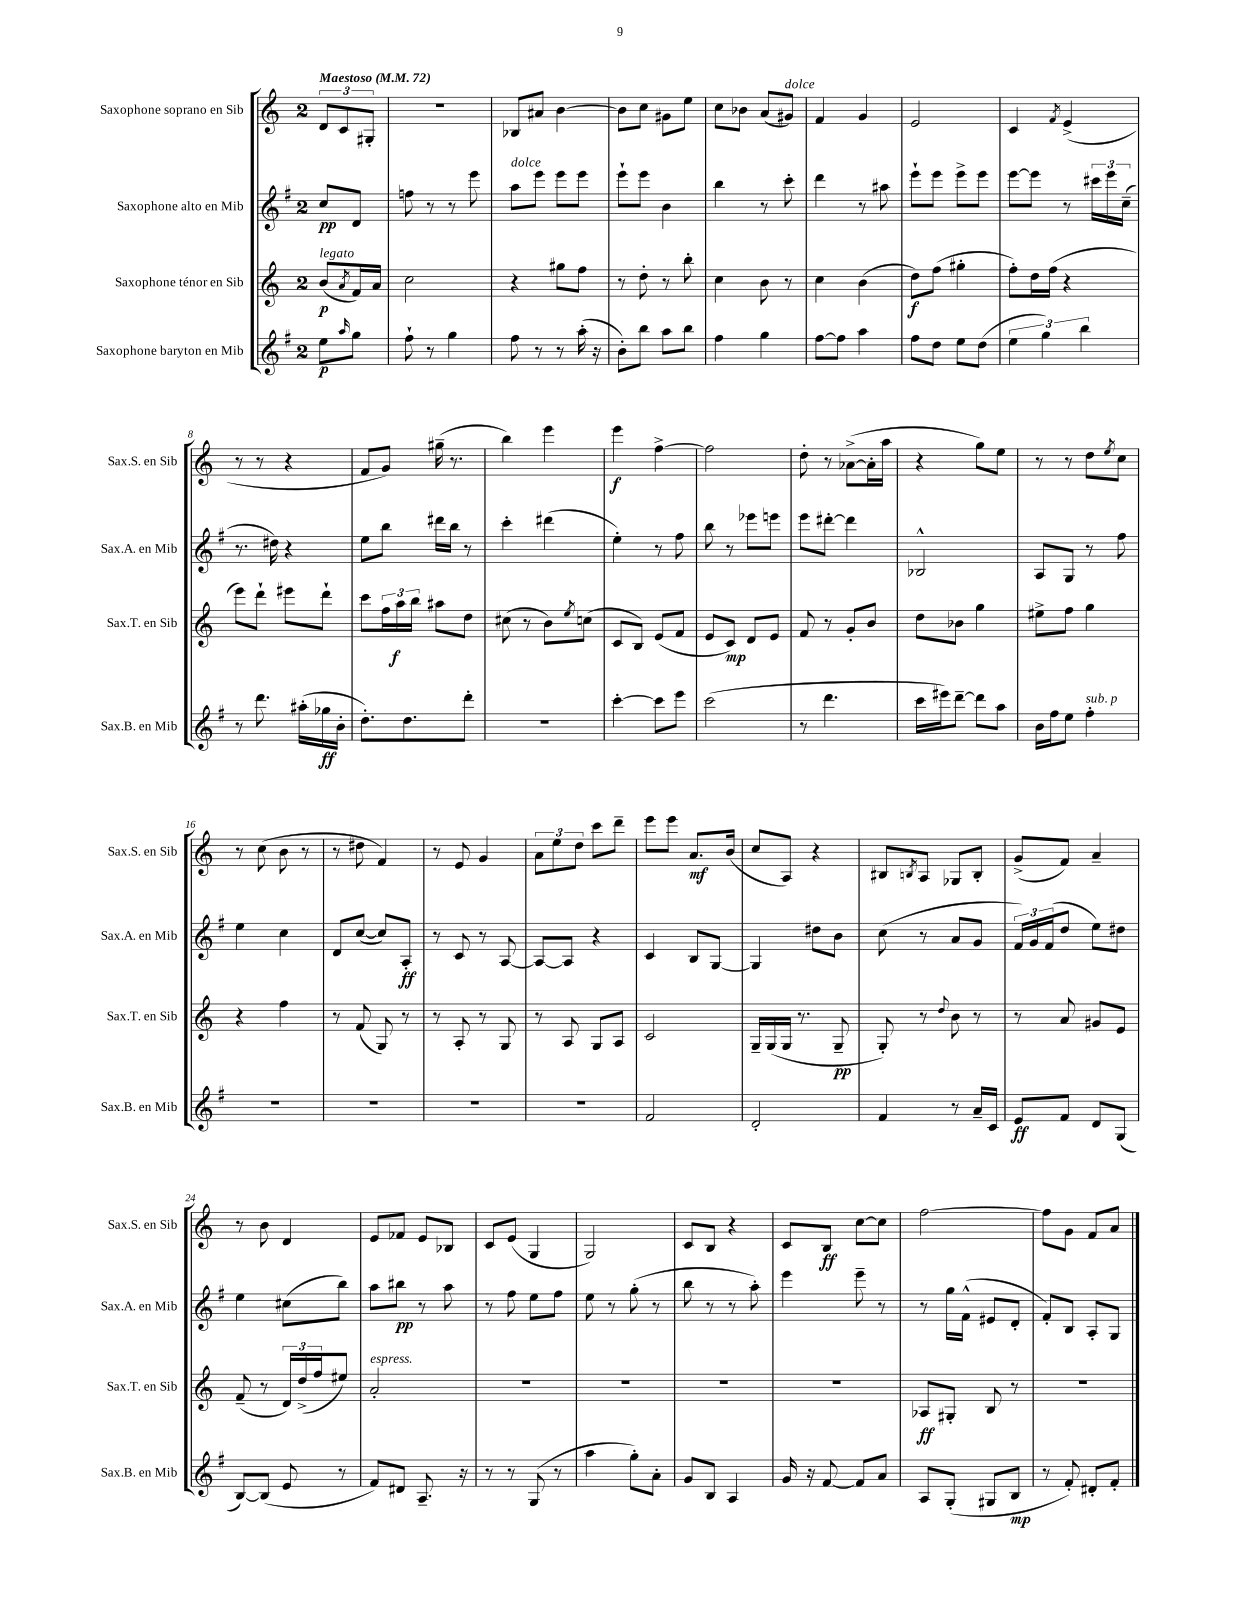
<<
\new StaffGroup <<
\new Staff = "s0" \with { instrumentName = "Saxophone soprano en Sib" shortInstrumentName = "Sax.S. en Sib" } {
    \clef treble \key c \major \once \override Staff.TimeSignature.style = #'single-digit \time 2/4 \partial 4 \tempo "Maestoso" 4 = 72
    \tuplet 3/2 { d'8 c'8 gis8-. } |
    R2 |
    bes8 ais'8 b'4~ |
    b'8 c''8 gis'8 e''8 |
    c''8 bes'8 a'8( gis'8^\markup { \italic "dolce" }) |
    f'4 g'4 |
    e'2 |
    c'4 \acciaccatura { f'8 } e'4->( |
    r8 r8 r4 |
    f'8 g'8) gis''16--( r8. |
    b''4) e'''4 |
    e'''4\f f''4~-> |
    f''2 |
    d''8-. r8 aes'8~->( aes'16-. a''16 |
    r4 g''8) e''8 |
    r8 r8 d''8 \acciaccatura { e''8 } c''8 |
    r8 c''8( b'8 r8 |
    r8 dis''8 f'4) |
    r8 e'8 g'4 |
    \tuplet 3/2 { a'8 e''8 d''8 } c'''8 d'''8-- |
    e'''8 e'''8 a'8.\mf b'16( |
    c''8 a8) r4 |
    bis8 \acciaccatura { b8 } a8 ges8 b8-. |
    g'8->( f'8) a'4-- |
    r8 b'8 d'4 |
    e'8 fes'8 e'8 bes8 |
    c'8 e'8( g4 |
    g2) |
    c'8 b8 r4 |
    c'8 b8\ff c''8~ c''8 |
    f''2~ |
    f''8 g'8 f'8 a'8 \bar "|." |
}
\new Staff = "s1" \with { instrumentName = "Saxophone alto en Mib" shortInstrumentName = "Sax.A. en Mib" } {
    \clef treble \key g \major \once \override Staff.TimeSignature.style = #'single-digit \time 2/4 \partial 4
    c''8\pp d'8 |
    f''8 r8 r8 e'''8 |
    a''8^\markup { \italic "dolce" } e'''8 e'''8 e'''8 |
    e'''8-! e'''8 b'4 |
    b''4 r8 c'''8-. |
    d'''4 r8 ais''8 |
    e'''8-! e'''8 e'''8-> e'''8 |
    e'''8~ e'''8 r8 \tuplet 3/2 { cis'''16 e'''16 c''16--( } |
    r8. dis''16) r4 |
    e''8 b''8 dis'''16 b''16 r8 |
    c'''4-. dis'''4( |
    e''4-.) r8 fis''8 |
    b''8 r8 ees'''8 e'''8 |
    e'''8 dis'''8~-. dis'''4 |
    bes2-^ |
    a8 g8 r8 fis''8 |
    e''4 c''4 |
    d'8 c''8~( c''8) a8-.\ff |
    r8 c'8 r8 a8~ |
    a8~ a8 r4 |
    c'4 b8 g8~ |
    g4 dis''8 b'8 |
    c''8( r8 a'8 g'8 |
    \tuplet 3/2 { fis'16) g'16 fis'16( } d''8 e''8) dis''8 |
    e''4 cis''8( b''8) |
    a''8 bis''8\pp r8 a''8 |
    r8 fis''8 e''8 fis''8 |
    e''8 r8 g''8-.( r8 |
    b''8 r8 r8 a''8-.) |
    e'''4 e'''8-- r8 |
    r8 g''16 fis'16-^( eis'8 d'8-. |
    fis'8-.) b8 a8-. g8 \bar "|." |
}
\new Staff = "s2" \with { instrumentName = "Saxophone ténor en Sib" shortInstrumentName = "Sax.T. en Sib" } {
    \clef treble \key c \major \once \override Staff.TimeSignature.style = #'single-digit \time 2/4 \partial 4
    b'8\p^\markup { \italic "legato" }( \acciaccatura { a'8 } f'16) a'16 |
    c''2 |
    r4 gis''8 f''8 |
    r8 d''8-. r8 b''8-. |
    c''4 b'8 r8 |
    c''4 b'4( |
    d''8\f) f''8( gis''4-. |
    f''8-.) d''16 f''16( r4 |
    e'''8) d'''8-! eis'''8 d'''8-! |
    c'''8 \tuplet 3/2 { f''16 a''16\f b''16 } ais''8 d''8 |
    cis''8( r8 b'8) \acciaccatura { e''8 } c''8( |
    c'8 b8) e'8( f'8 |
    e'8 c'8\mp) d'8 e'8 |
    f'8 r8 g'8-. b'8 |
    d''8 bes'8 g''4 |
    eis''8-> f''8 g''4 |
    r4 f''4 |
    r8 f'8( g8) r8 |
    r8 a8-. r8 g8 |
    r8 a8 g8 a8 |
    c'2 |
    g16-- g16( g16 r8. g8--\pp |
    g8-.) r8 \appoggiatura { d''8 } b'8 r8 |
    r8 a'8 gis'8 e'8 |
    f'8--( r8 \tuplet 3/2 { d'16) d''16->( f''16 } eis''8) |
    a'2-.^\markup { \italic "espress." } |
    R2 |
    R2 |
    R2 |
    R2 |
    aes8\ff gis8-. b8 r8 |
    R2 \bar "|." |
}
\new Staff = "s3" \with { instrumentName = "Saxophone baryton en Mib" shortInstrumentName = "Sax.B. en Mib" } {
    \clef treble \key g \major \once \override Staff.TimeSignature.style = #'single-digit \time 2/4 \partial 4
    e''8\p \grace { a''16 } g''8 |
    fis''8-! r8 g''4 |
    fis''8 r8 r8 a''16-.( r16 |
    b'8-.) b''8 a''8 b''8 |
    fis''4 g''4 |
    fis''8~ fis''8 a''4 |
    fis''8 d''8 e''8 d''8( |
    \tuplet 3/2 { e''4 g''4) b''4 } |
    r8 d'''8. ais''16-.( ges''16\ff b'16-. |
    d''8.-.) d''8. d'''8-. |
    R2 |
    c'''4~-. c'''8 e'''8 |
    c'''2( |
    r8 d'''4. |
    c'''16 eis'''16) d'''8~-- d'''8 a''8 |
    b'16 fis''16 e''8 fis''4-.^\markup { \italic "sub. p" } |
    R2 |
    R2 |
    R2 |
    R2 |
    fis'2 |
    d'2-. |
    fis'4 r8 a'16-- c'16 |
    e'8\ff fis'8 d'8 g8( |
    b8~) b8( e'8 r8 |
    fis'8) dis'8 a8.-- r16 |
    r8 r8 g8( r8 |
    a''4 g''8-.) a'8-. |
    g'8 b8 a4 |
    g'16 r16 fis'8~ fis'8 a'8 |
    a8 g8-.( gis8 b8\mp |
    r8 fis'8-.) dis'8-. fis'8-. \bar "|." |
}
>>
>>
